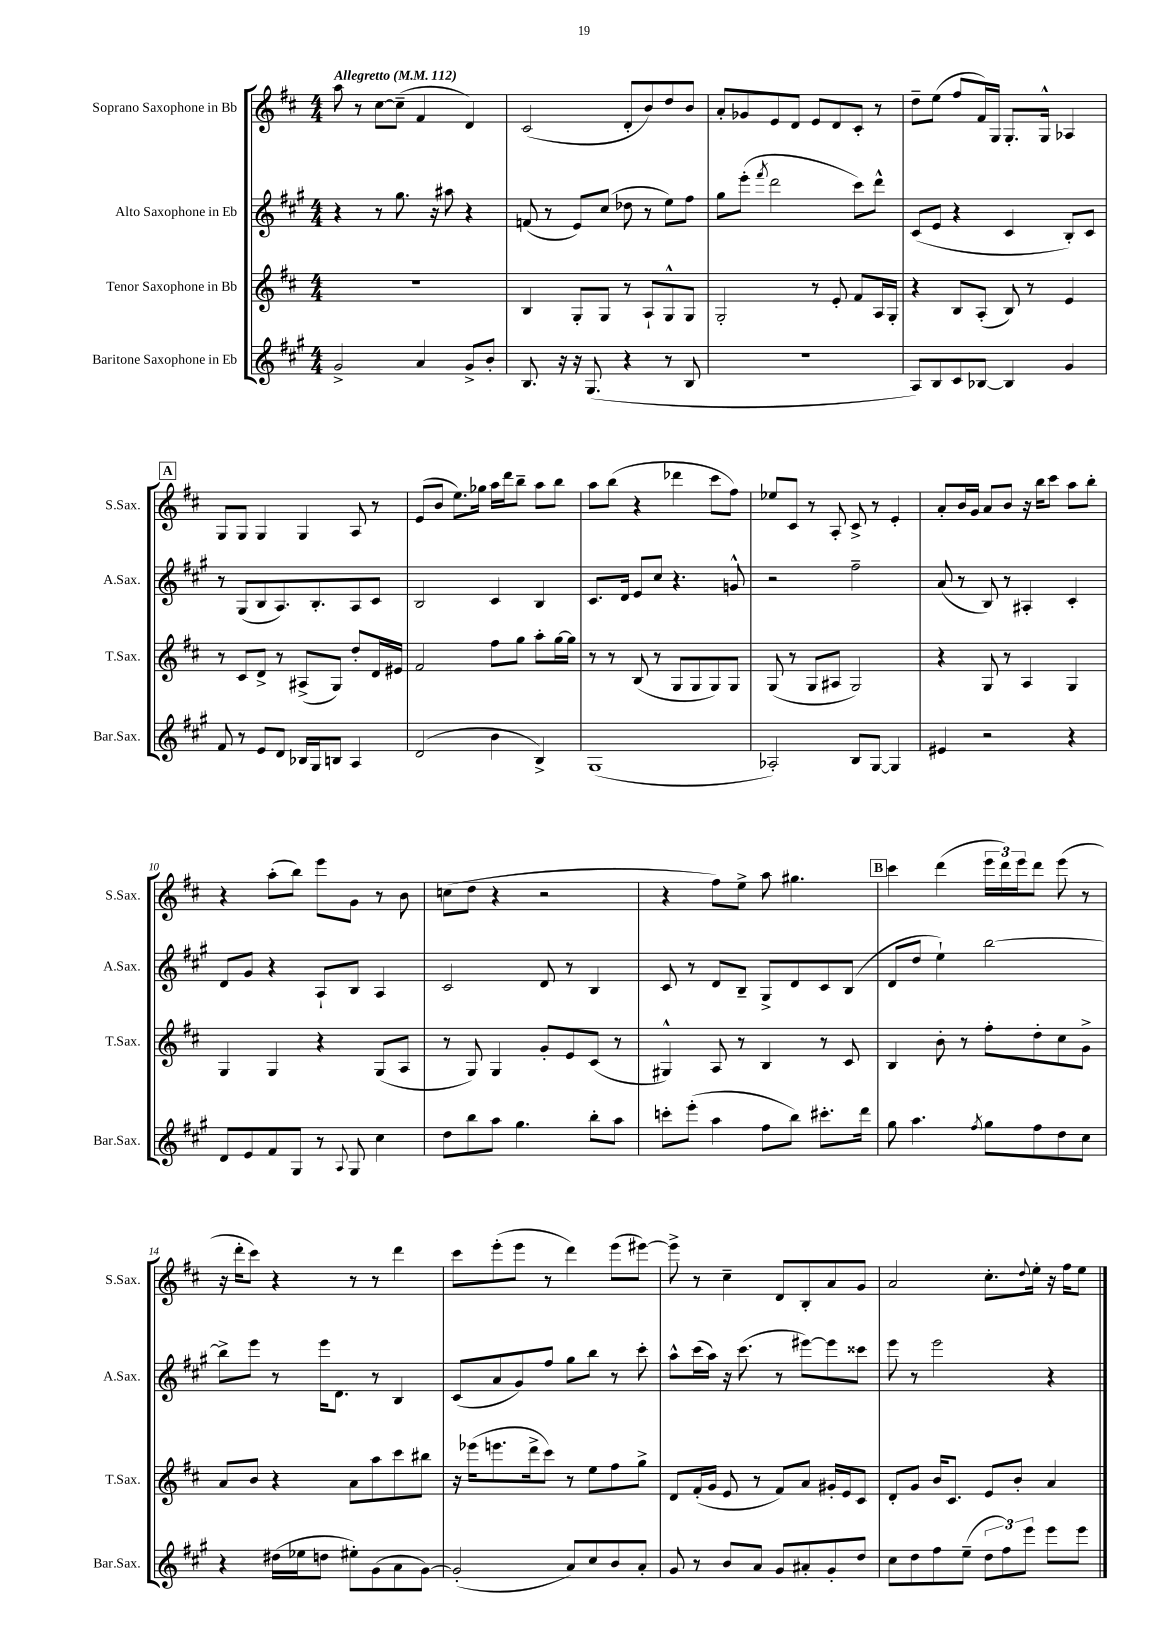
<<
\new StaffGroup <<
\new Staff = "s0" \with { instrumentName = "Soprano Saxophone in Bb" shortInstrumentName = "S.Sax." } {
    \clef treble \key d \major \numericTimeSignature \time 4/4 \tempo "Allegretto" 4 = 112
    a''8 r8 cis''8~ cis''8--( fis'4 d'4) |
    cis'2( d'8-. b'8) d''8 b'8 |
    a'8-. ges'8 e'8 d'8 e'8 d'8 cis'8-. r8 |
    d''8-- e''8( fis''8 fis'16) g16 g8.-. g16-^ aes4 |
    \mark \markup { \box "A" } g8 g8 g4 g4 a8 r8 |
    e'8( b'8 e''8.) ges''16 a''16 d'''16 b''8-- a''8 b''8 |
    a''8 b''8( r4 des'''4 cis'''8 fis''8) |
    ees''8 cis'8 r8 a8-. cis'8-> r8 e'4-. |
    a'8-. b'16 g'16 a'8 b'8 r16 b''16 cis'''8 a''8 b''8-. |
    r4 a''8-.( b''8) e'''8 g'8 r8 b'8 |
    c''8( d''8 r4 r2 |
    r4 fis''8) e''8-> a''8 gis''4. |
    \mark \markup { \box "B" } cis'''4 d'''4( \tuplet 3/2 { e'''16 d'''16) e'''16 } d'''8 e'''8( r8 |
    r16 d'''16-. cis'''8) r4 r8 r8 d'''4 |
    cis'''8 e'''8-.( e'''8 r8 d'''4) e'''8( eis'''8~) |
    eis'''8-> r8 cis''4-- d'8 b8-. a'8 g'8 |
    a'2 cis''8.-. \appoggiatura { d''8 } e''16-. r16 fis''16 e''8 \bar "|." |
}
\new Staff = "s1" \with { instrumentName = "Alto Saxophone in Eb" shortInstrumentName = "A.Sax." } {
    \clef treble \key a \major \numericTimeSignature \time 4/4
    r4 r8 gis''8. r16 ais''8 r4 |
    f'8( r8 e'8) cis''8( des''8 r8 e''8) fis''8 |
    gis''8 e'''8-.( \acciaccatura { fis'''8 } d'''2 cis'''8) d'''8-^ |
    cis'8( e'8 r4 cis'4 b8-.) cis'8 |
    \mark \markup { \box "A" } r8 gis8( b8 a8.) b8.-. a8 cis'8 |
    b2 cis'4 b4 |
    cis'8. d'16 e'8 cis''8 r4. g'8-^ |
    r2 fis''2-- |
    a'8( r8 b8) r8 ais4-. cis'4-. |
    d'8 gis'8 r4 a8-! b8 a4 |
    cis'2 d'8 r8 b4 |
    cis'8 r8 d'8 b8-- gis8-> d'8 cis'8 b8( |
    \mark \markup { \box "B" } d'8 d''8 e''4-!) b''2~ |
    b''8-> e'''8 r8 e'''16 d'8. r8 b4 |
    cis'8( a'8 gis'8) fis''8 gis''8 b''8 r8 cis'''8-. |
    a''8-^ cis'''16( a''16) r16 cis'''8.( r8 eis'''8~) eis'''8 cisis'''8 |
    e'''8 r8 e'''2 r4 \bar "|." |
}
\new Staff = "s2" \with { instrumentName = "Tenor Saxophone in Bb" shortInstrumentName = "T.Sax." } {
    \clef treble \key d \major \numericTimeSignature \time 4/4
    r1 |
    b4 g8-. g8 r8 a8-! g8-^ g8 |
    g2-. r8 e'8-. fis'8 a16 g16-. |
    r4 b8 a8-.( b8) r8 e'4 |
    \mark \markup { \box "A" } r8 cis'8 d'8-> r8 ais8->( g8) d''8-. d'16 eis'16 |
    fis'2 fis''8 g''8 a''8-. g''16~ g''16 |
    r8 r8 b8( r8 g8 g8 g8) g8 |
    g8( r8 g8 ais8 g2) |
    r4 g8 r8 a4 g4 |
    g4 g4 r4 g8( a8 |
    r8 g8) g4 g'8-. e'8 cis'8( r8 |
    gis4-^) a8 r8 b4 r8 cis'8 |
    \mark \markup { \box "B" } b4 b'8-. r8 fis''8-. d''8-. cis''8 g'8-> |
    a'8 b'8 r4 a'8 a''8 cis'''8 bis''8 |
    r16 ees'''16( e'''8. d'''16-> cis'''8) r8 e''8 fis''8 g''8-> |
    d'8 fis'16-.( g'16 e'8 r8 fis'8) a'8 gis'16-. e'16 cis'8 |
    d'8-. g'8 b'16 cis'8. e'8 b'8-. a'4 \bar "|." |
}
\new Staff = "s3" \with { instrumentName = "Baritone Saxophone in Eb" shortInstrumentName = "Bar.Sax." } {
    \clef treble \key a \major \numericTimeSignature \time 4/4
    gis'2-> a'4 gis'8-> b'8-. |
    b8. r16 r16 gis8.( r4 r8 b8 |
    R1 |
    a8) b8 cis'8 bes8~ bes4 gis'4 |
    \mark \markup { \box "A" } fis'8 r8 e'8 d'8 bes16 gis16 b8 a4 |
    d'2( b'4 b4->) |
    gis1( |
    aes2-.) b8 gis8~ gis4 |
    eis'4 r2 r4 |
    d'8 e'8 fis'8 gis8 r8 \appoggiatura { a8 } gis8 cis''4 |
    d''8 b''8 a''8 gis''4. b''8-. a''8 |
    c'''8-. e'''8-.( a''4 fis''8 b''8) cis'''8.-. d'''16 |
    \mark \markup { \box "B" } gis''8 a''4. \acciaccatura { fis''8 } gis''8 fis''8 d''8 cis''8 |
    r4 dis''16( ees''16 d''8 eis''8-.) gis'8( a'8 gis'8~) |
    gis'2-.( a'8) cis''8 b'8 a'8-. |
    gis'8 r8 b'8 a'8 gis'8 ais'8-. gis'8-. d''8 |
    cis''8 d''8 fis''8 e''8--( \tuplet 3/2 { d''8 fis''8) e'''8 } e'''8 e'''8 \bar "|." |
}
>>
>>
